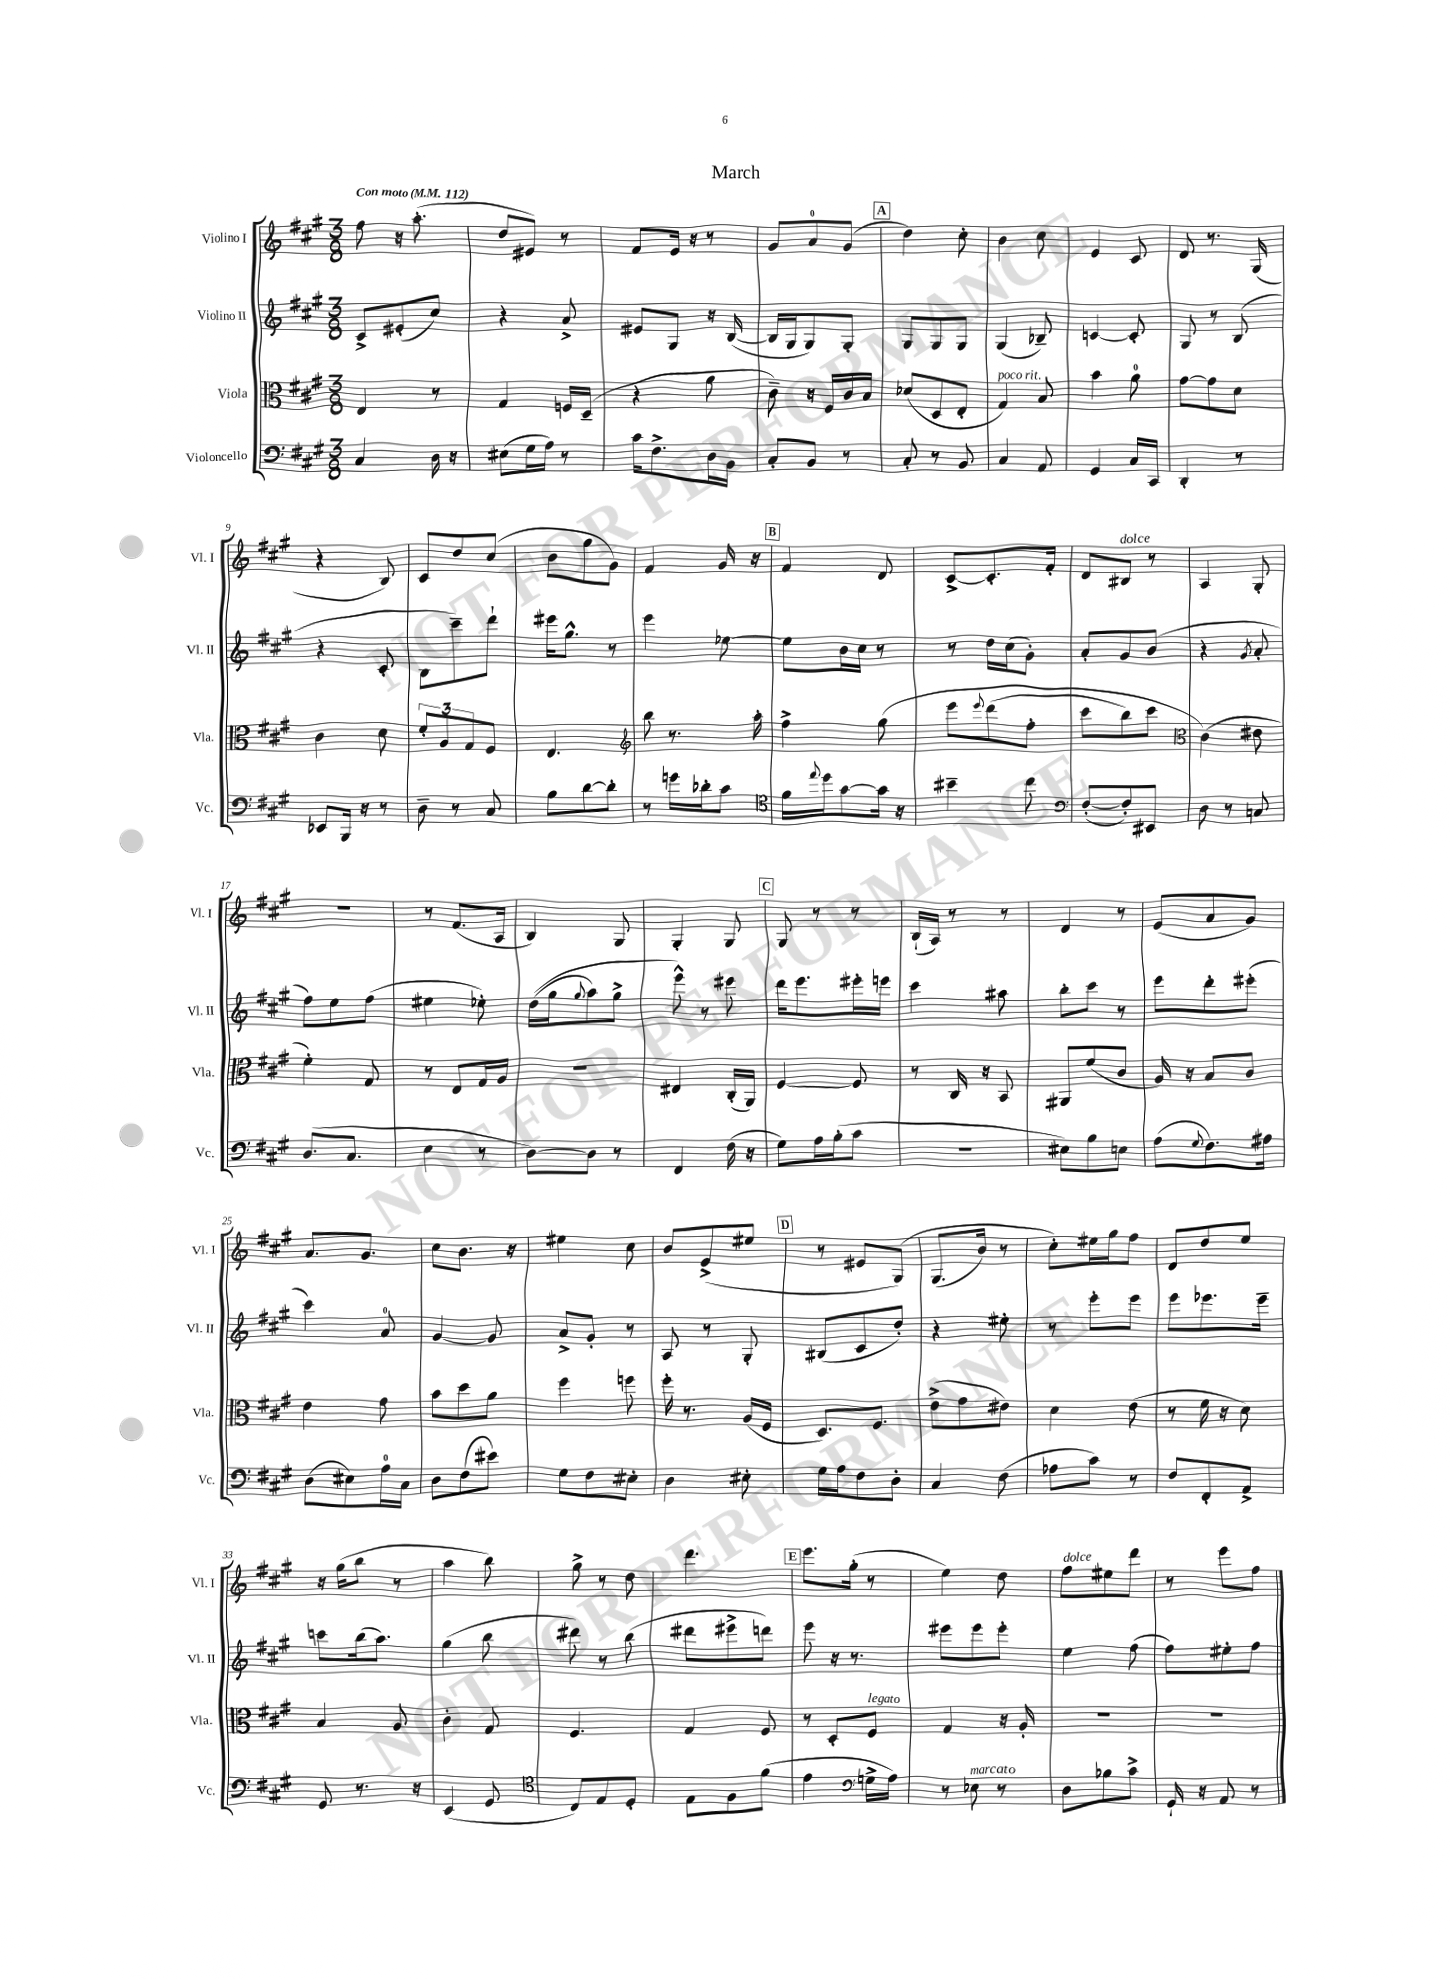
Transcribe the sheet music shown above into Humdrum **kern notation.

**kern	**kern	**kern	**kern
*staff4	*staff3	*staff2	*staff1
*clefF4	*clefC3	*clefG2	*clefG2
*k[f#c#g#]	*k[f#c#g#]	*k[f#c#g#]	*k[f#c#g#]
*M3/8	*M3/8	*M3/8	*M3/8
*MM112	*MM112	*MM112	*MM112
4C#	4E	8c#^	8ff#
.	.	(8e#'	16r
.	.	.	(8.aa'
16D	8r	8cc#)	.
16r	.	.	.
=	=	=	=
(8E#	4G#	4r	8dd
16G#	.	.	8e#)
16A)	.	.	.
8r	16F	8a^	8r
.	(16D~	.	.
=	=	=	=
16c#	4r	8e#	8f#
8.F#^	.	.	.
.	.	8G#	16e
.	.	.	16r
16D	8a	16r	8r
16BB	.	([16B	.
=	=	=	=
8C#'	8c#~)	16B]	8g#
.	.	16G#	.
8BB	16r	8G#)	8a
.	16F#	.	.
8r	16c#	8G#'	(8g#
.	16B	.	.
=	=	=	=
8C#'	(8d-	8G#	4dd)
8r	8D	8G#	.
8BB	8E'	8G#	8cc#'
=	=	=	=
4C#	4G#)	(4G#	4b
8AA	8B	8B-~)	8cc#
=	=	=	=
4GG#	4b	[4c	4e
16C#	8a	8c']	8c#
16CC#	.	.	.
=	=	=	=
4DD'	[8g#	8G#	8d
.	8g#]	8r	8.r
8r	8d	(8B	.
.	.	.	(16G#
=	=	=	=
8EE-	4c#	4r	4r
16BBB	.	.	.
16r	.	.	.
8r	8d	8c#'	8B)
=	=	=	=
8D~	12f#'	8B	8c#
.	12A	.	.
8r	.	8ccc#~)	8dd
.	12G#	.	.
8C#	8F#	8ddd`	(8cc#
=	=	=	=
8B	4.E	16eee#	8b
.	.	8.gg#^^	.
[8d	.	.	8gg#
8d']	.	8r	8g#)
=	=	=	=
*	*clefG2	*	*
8r	8bb	4eee	4f#
16g	8.r	.	.
16d-'	.	.	.
8c#	.	[8ee-	16g#
.	16aa'	.	16r
=	=	=	=
*clefC4	*	*	*
16f#	4ff#^	8ee-]	4f#
8qqee	.	.	.
16dd	.	.	.
[8g#	.	16b	.
.	.	16cc#	.
16g#]	&(8gg#	8r	8d
16r	.	.	.
=	=	=	=
4b#~	8eee	8r	[8c#^
.	8qqeee	.	.
.	(8ddd	16dd	8.c#']
.	.	(16cc#	.
8cc#	8ff#'	8g#')	.
.	.	.	16f#'
=	=	=	=
*clefF4	*	*	*
([8F#'	8ccc#	8a'	8d
8F#'])	8bb)	8g#	8B#
8EE#	8ccc#	(8b	8r
=	=	=	=
*	*clefC3	*	*
8D	(4c#&)	4r	4A
8r	.	.	.
.	.	8qg#	.
8C	8e#	8a'	8G#'
=	=	=	=
(8.D	4f#')	8ff#)	4.r
.	.	8ee	.
8.C#	.	.	.
.	8G#	(8ff#	.
=	=	=	=
4E	8r	4ee#	8r
.	8E	.	(8.f#
8r	16G#	8ee-')	.
.	16A	.	16A
=	=	=	=
[8D)	4.r	&((16dd	4B)
.	.	16gg#	.
.	.	8qqgg#	.
8D]	.	8aa)	.
8r	.	8gg#^	8G#
=	=	=	=
4FF#	4E#	8eee^^&)	4G#'
.	.	8r	.
(16F#	(16C#'	8eee#	8G#
16r	16AA)	.	.
=	=	=	=
8G#)	[4F#	16ddd	8G#
.	.	8.eee	.
16A	.	.	8r
(16B'	.	.	.
8c#	8F#]	16eee#'	8r
.	.	16eee	.
=	=	=	=
4.r	8r	4ccc#	(16B`
.	.	.	16A)
.	16C#	.	8r
.	16r	.	.
.	8BB	8aa#	8r
=	=	=	=
8E#)	8AA#	8bb'	4d
8B	(8f#	8ccc#	.
8E	8c#	8r	8r
=	=	=	=
(8A	16A)	8eee	(8e
.	16r	.	.
8qqG#	.	.	.
8.F#)	8B	8ddd'	8a
.	8c#	(8eee#'	8g#)
16A#	.	.	.
=	=	=	=
(8D	4e	4ccc#)	8.a
8E#)	.	.	.
.	.	.	8.g#
16A	8g#	8a	.
16C#	.	.	.
=	=	=	=
8D	8b	[4g#	8cc#
(8F#	8dd	.	8.b
8e#)	8a	8g#]	.
.	.	.	16r
=	=	=	=
8G#	4ff#	8a^	4ee#
8F#	.	8g#'	.
8E#'	8ff	8r	8cc#
=	=	=	=
4D	16ff#'	8A	8b
.	8.r	.	.
.	.	8r	(8e^
8E#'	(16A	8G#'	8ee#
.	16F#	.	.
=	=	=	=
16G#	8.D)	(8B#	8r
16A	.	.	.
8F#	.	8c#	8e#
.	8.F#	.	.
8D'	.	8dd')	&(8G#)
=	=	=	=
4C#	(8e^	4r	(8.G#
.	8g#	.	.
.	.	.	16b)
(8F#	8e#)	8ee#'	8r
=	=	=	=
8A-	4d	8r	8cc#'&)
8c#)	.	8eee'	16ee#
.	.	.	16gg#
8r	(8e	8eee	8ff#
=	=	=	=
8F#	8r	8eee	8d
8FF#'	16f#	8.eee-	8dd
.	16r	.	.
8AA^	8d)	.	8ee
.	.	16eee-~	.
=	=	=	=
8GG#	4B	8ccc	16r
.	.	.	(16gg#
8.r	.	(16bb	8bb
.	.	8.aa)	.
.	8A	.	8r
16r	.	.	.
=	=	=	=
(4EE	4c#'	(4gg#	4aa
8GG#	8G#	8bb	8bb)
=	=	=	=
*clefC4	*	*	*
8C#)	4.F#	8ddd#)	8gg#^
8E	.	8r	8r
8D'	.	(8bb	8dd
=	=	=	=
8E	4G#	8ddd#	4.ddd
8F#	.	8eee#^	.
(8f#	8F#	8ddd)	.
=	=	=	=
4e	8r	8eee	8.eee
.	8D'	16r	.
.	.	8.r	(16gg#'
*clefF4	*	*	*
16G^	8F#	.	8r
16A)	.	.	.
=	=	=	=
8r	4G#	8eee#	4ee)
8E-	.	8eee#	.
8r	16r	8eee#'	8dd
.	16A'	.	.
=	=	=	=
8D	4.r	4ee	8ff#
8B-	.	.	8ee#
8c#^	.	(8ff#	8ddd
=	=	=	=
16GG#`	4.r	8ff#)	8r
16r	.	.	.
8AA	.	8ee#'	8eee
8r	.	8ff#	8ff#
==	==	==	==
*-	*-	*-	*-
